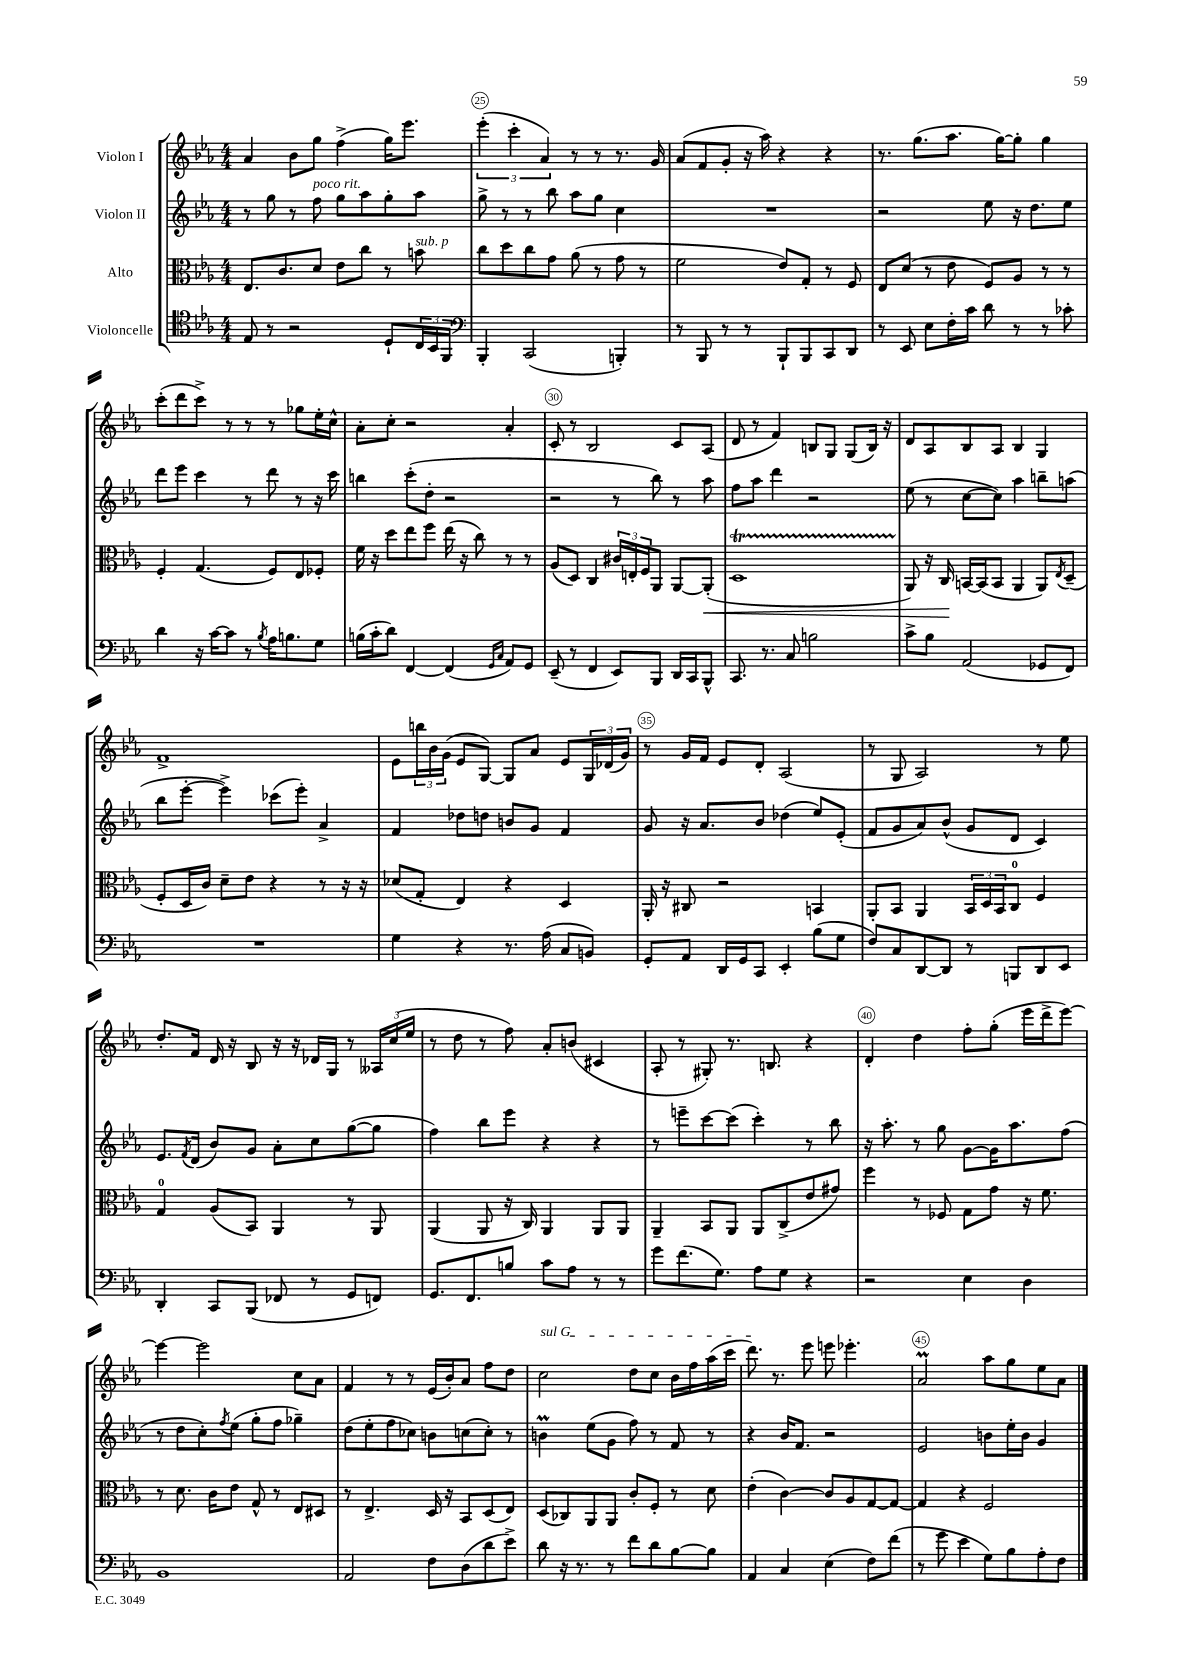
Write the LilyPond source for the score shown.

<<
\new StaffGroup <<
\new Staff = "s0" \with { instrumentName = "Violon I" } {
    \clef treble \key ees \major \numericTimeSignature \time 4/4
    aes'4 bes'8 g''8 f''4->( g''16) ees'''8. |
    \tuplet 3/2 { ees'''4-.( c'''4-. aes'4) } r8 r8 r8. g'16 |
    aes'8( f'8 g'8-. r16 aes''16) r4 r4 |
    r8. g''8.( aes''8. g''16~) g''8-. g''4 |
    c'''8-.( d'''8 c'''8->) r8 r8 r8 ges''8 ees''16-. c''16-^ |
    aes'8-. c''8-. r2 aes'4-. |
    c'8-. r8 bes2 c'8 aes8( |
    d'8 r8 f'4) b8 g8 g8( b16) r16 |
    d'8 aes8 bes8 aes8 bes4 g4 |
    f'1-> |
    ees'8 \tuplet 3/2 { b''16 bes'16 g'16( } ees'8 g8~) g8 aes'8 ees'8 \tuplet 3/2 { g16 des'16( g'16) } |
    r8 g'16 f'16 ees'8 d'8-. aes2( |
    r8 g8 aes2) r8 ees''8 |
    d''8.-. f'16 d'16 r16 bes8 r16 r16 des'16 g16 r8 \tuplet 3/2 { aeses16 c''16( ees''16 } |
    r8 d''8 r8 f''8) aes'8-. b'8( cis'4 |
    aes8-. r8 gis8-.) r8. b8. r4 |
    d'4-. d''4 f''8-. g''8-.( ees'''16 d'''16-> ees'''8~) |
    ees'''4~ ees'''2 c''8 aes'8 |
    f'4 r8 r8 ees'16( bes'16-.) aes'8 f''8 d''8 |
    \once \override TextSpanner.bound-details.left.text = \markup { \italic "sul G" } c''2\startTextSpan d''8 c''8 bes'16 f''16 aes''16( c'''16 |
    d'''8.\stopTextSpan) r8. ees'''8 e'''8 ees'''4.-. |
    aes'2\prall aes''8 g''8 ees''8 aes'8 \bar "|." |
}
\new Staff = "s1" \with { instrumentName = "Violon II" } {
    \clef treble \key ees \major \numericTimeSignature \time 4/4
    r8 g''8 r8 f''8^\markup { \italic "poco rit." } g''8 aes''8 g''8-. aes''8 |
    g''8-> r8 r8 bes''8 aes''8 g''8 c''4 |
    R1 |
    r2 ees''8 r16 d''8. ees''8 |
    d'''8 ees'''8 c'''4 r8 d'''8 r8 r16 c'''16 |
    b''4 c'''8-.( d''8-. r2 |
    r2 r8 bes''8) r8 aes''8 |
    f''8 aes''8 d'''4 r2 |
    ees''8( r8 c''8~ c''8) aes''4 b''8-- a''8( |
    bes''8 ees'''8~-. ees'''4->) ces'''8( ees'''8-.) aes'4-> |
    f'4 des''8 d''8 b'8 g'8 f'4 |
    g'8 r16 aes'8. bes'8 des''4( ees''8) ees'8-.( |
    f'8 g'8 aes'8) bes'8-^( g'8 d'8 c'4) |
    ees'8. \acciaccatura { f'8 } d'16( bes'8) g'8 aes'8-. c''8 g''8~( g''8 |
    f''4) bes''8 ees'''8 r4 r4 |
    r8 e'''8-- c'''8~ c'''8( c'''4-.) r8 bes''8 |
    r16 aes''8.-. r8 g''8 g'8~ g'16 aes''8. f''8( |
    r8 d''8 c''8-.) \acciaccatura { f''8 } ees''8( g''8-. f''8 ges''4--) |
    d''8( ees''8-. f''8 ces''8) b'8 c''8( c''8-.) r8 |
    b'4\prall ees''8( g'8 f''8) r8 f'8 r8 |
    r4 bes'16 f'8. r2 |
    ees'2 b'8 ees''16-. b'16 g'4 \bar "|." |
}
\new Staff = "s2" \with { instrumentName = "Alto" } {
    \clef alto \key ees \major \numericTimeSignature \time 4/4
    ees8. c'8. d'8 ees'8 c''8 r8 b'8^\markup { \italic "sub. p" } |
    c''8 d''8 c''8 g'8 aes'8( r8 g'8 r8 |
    f'2 ees'8) g8-. r8 f8 |
    ees8 d'8( r8 ees'8 f8) aes8 r8 r8 |
    f4-. g4.( f8) ees8 fes8-. |
    f'16 r16 d''8 ees''8 f''8 ees''16( r16 c''8) r8 r8 |
    aes8( d8) c4 \tuplet 3/2 { cis'16 e16-. f16 } aes,8 aes,8~ aes,8-.\<( |
    d1\startTrillSpan |
    aes,8\stopTrillSpan) r16 c16\! b,16~ b,16( b,8 aes,4 aes,8) \acciaccatura { ees8 } d8--( |
    f8-. d16 c'16) d'8-- ees'8 r4 r8 r16 r16 |
    des'8( g8-. ees4) r4 d4 |
    aes,16-. r16 cis8 r2 b,4 |
    aes,8-. bes,8 aes,4 \tuplet 3/2 { bes,16 d16 bes,16 } c8-0 f4 |
    g4-0 aes8( bes,8) aes,4 r8 aes,8 |
    aes,4( aes,8 r16 c16) aes,4 aes,8 aes,8 |
    aes,4-- bes,8 aes,8 aes,8 c8->( ees'8 gis'8) |
    f''4 r8 fes8 g8 g'8 r16 f'8. |
    r8 d'8. c'16 ees'8 g8-^ r8 ees8 dis8 |
    r8 ees4.-> d16 r16 bes,8 d8( ees8) |
    d8( ces8) aes,8 aes,8 c'8-. f8-. r8 d'8 |
    ees'4-.( c'4~) c'8 aes8 g8~ g8~ |
    g4 r4 f2 \bar "|." |
}
\new Staff = "s3" \with { instrumentName = "Violoncelle" } {
    \clef tenor \key ees \major \numericTimeSignature \time 4/4
    ees8 r8 r2 d8-! \tuplet 3/2 { c16 bes,16 f,16 } |
    \clef bass bes,,4-. c,2( b,,4-.) |
    r8 bes,,8 r8 r8 bes,,8-! bes,,8 c,8 d,8 |
    r8 ees,8 ees8 f16-. c'16 d'8 r8 r8 ces'8-. |
    d'4 r16 c'16~ c'8 r8 \acciaccatura { bes8 } aes16 b8. g8 |
    b16( c'16-. d'8) f,4~ f,4( \grace { g,16 c16 } aes,8) g,8 |
    ees,8--( r8 f,4 ees,8) bes,,8 d,16 c,16 bes,,8-^ |
    c,8. r8. c8 b2 |
    c'8-> bes8 aes,2( ges,8 f,8) |
    R1 |
    g4 r4 r8. aes16( c8 b,8) |
    g,8-. aes,8 d,16 g,16 c,8 ees,4-. bes8( g8 |
    f8) c8 d,8~ d,8 r8 b,,8 d,8 ees,8 |
    d,4-. c,8 bes,,8( fes,8 r8 g,8 f,8) |
    g,8. f,8. b8 c'8 aes8 r8 r8 |
    g'8 f'8.( g8.) aes8 g8 r4 |
    r2 ees4 d4 |
    bes,1 |
    aes,2 f8 d8( d'8 ees'8->) |
    d'8 r16 r8. r8 f'8 d'8 bes8~ bes8 |
    aes,4 c4 ees4( f8) f'8( |
    r8 g'8 ees'4 g8) bes8 aes8-. f8 \bar "|." |
}
>>
>>
\layout { \context { \Score currentBarNumber = #24 \override BarNumber.break-visibility = ##(#f #t #t) barNumberVisibility = #(every-nth-bar-number-visible 5) \override BarNumber.stencil = #(make-stencil-circler 0.1 0.3 ly:text-interface::print) } }
